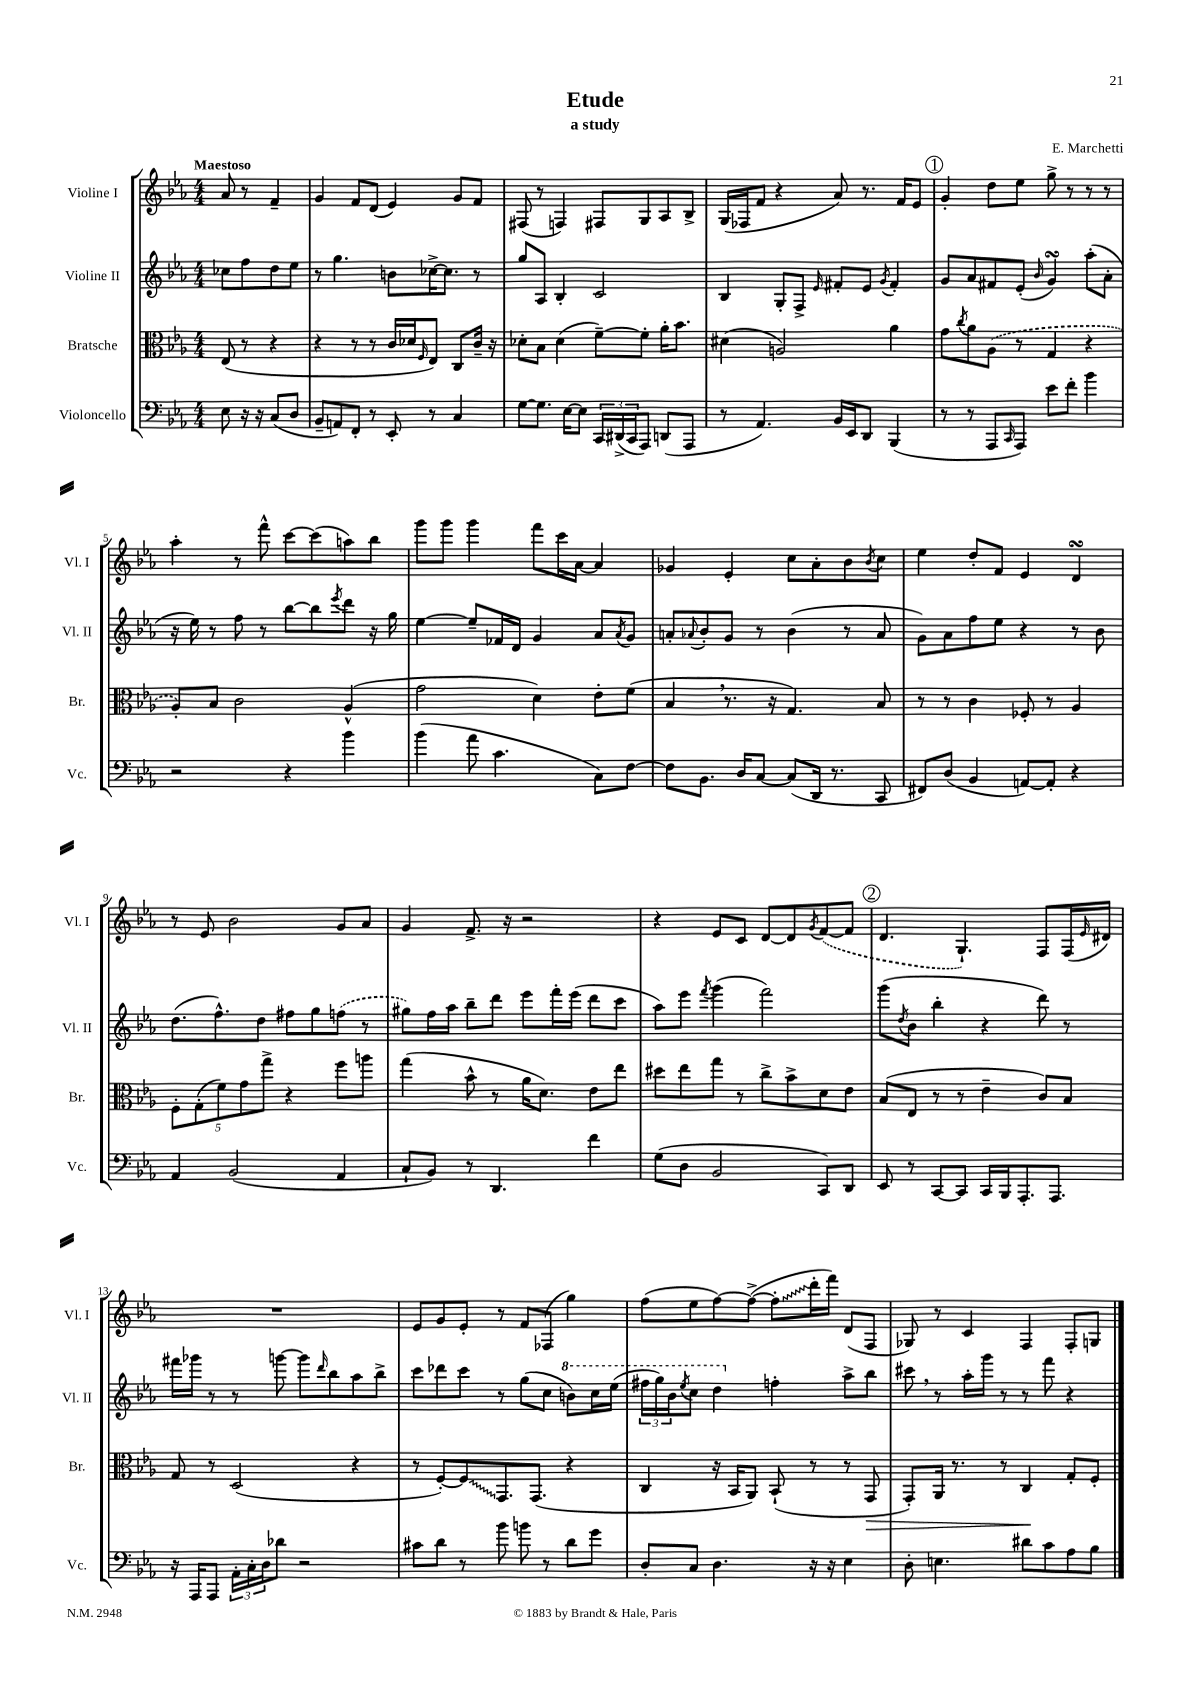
\header { title = "Etude" composer = "E. Marchetti" subtitle = "a study" }
<<
\new StaffGroup <<
\new Staff = "s0" \with { instrumentName = "Violine I" shortInstrumentName = "Vl. I" } {
    \clef treble \key ees \major \numericTimeSignature \time 4/4 \partial 2 \tempo "Maestoso"
    aes'8 r8 f'4-- |
    g'4 f'8 d'8( ees'4) g'8 f'8 |
    fis8( r8 f4) fis8 g8 aes8 bes8-> |
    g16( fes16 f'8 r4 aes'8) r8. f'16 ees'8 |
    \mark \markup { \circle "1" } g'4-. d''8 ees''8 g''8-> r8 r8 r8 |
    aes''4-. r8 f'''8-^ c'''8~ c'''8( a''8) bes''8 |
    g'''8 g'''8 g'''4 f'''8 c'''16 aes'16~ aes'4 |
    ges'4 ees'4-. c''8 aes'8-. bes'8 \acciaccatura { bes'8 } c''8 |
    ees''4 d''8-. f'8 ees'4 d'4\turn |
    r8 ees'8 bes'2 g'8 aes'8 |
    g'4 f'8.-> r16 r2 |
    r4 ees'8 c'8 d'8~ d'8 \acciaccatura { g'8 } \once \slurDashed f'8~( f'8 |
    \mark \markup { \circle "2" } d'4. g4.-!) f8 f16( \grace { ees'16 } dis'16) |
    R1 |
    ees'8 g'8 ees'8-. r8 f'8 fes8( g''4) |
    f''8( ees''8 f''8~) f''8~->( \once \override Glissando.style = #'zigzag f''8-.\glissando d'''16-. f'''16) d'8( f8 |
    ges8) r8 c'4 f4 f8-. g8 \bar "|." |
}
\new Staff = "s1" \with { instrumentName = "Violine II" shortInstrumentName = "Vl. II" } {
    \clef treble \key ees \major \numericTimeSignature \time 4/4 \partial 2
    ces''8 f''8 d''8 ees''8 |
    r8 g''4. b'8 ces''16~-> ces''8. r8 |
    g''8 aes8 bes4-. c'2 |
    bes4 g8-. f8-> \grace { ees'16 } fis'8-. ees'8 \acciaccatura { g'8 } fis'4-. |
    \mark \markup { \circle "1" } g'8 aes'8 fis'8 ees'8-.( \grace { bes'16 } g'4\turn) aes''8-.( aes'8-. |
    r16 ees''16) r8 f''8 r8 bes''8~ bes''8 \acciaccatura { ees'''8 } d'''8 r16 g''16 |
    ees''4~ ees''8-- fes'16 d'16 g'4 aes'8 \acciaccatura { aes'8 } g'8 |
    a'8-. \appoggiatura { aes'8 } bes'8-. g'8 r8 bes'4( r8 aes'8 |
    g'8) aes'8 f''8 ees''8 r4 r8 bes'8 |
    d''8.( f''8.-^) d''8 fis''8 g''8 \once \slurDashed f''8( r8 |
    gis''8) f''16 aes''16 bes''8-- d'''8 ees'''8 f'''16-. ees'''16( d'''8 c'''8 |
    aes''8) ees'''8 \acciaccatura { f'''8 } g'''4( f'''2) |
    \mark \markup { \circle "2" } g'''8( \acciaccatura { d''8 } bes'8 bes''4-. r4 d'''8) r8 |
    fis'''16 ges'''16 r8 r8 g'''8~ g'''8 \grace { d'''16 } bes''8 aes''8 bes''8-> |
    c'''8 des'''8 c'''8 r8 g''8( c''8 \ottava #1 b''8) c'''16 ees'''16( |
    \tuplet 3/2 { fis'''16 g'''16) bes''16 } \acciaccatura { ees'''8 } c'''8 d'''4 \ottava #0 f''!4-. aes''8-> bes''8 |
    cis'''8 \breathe r8 aes''16-. g'''16 r8 r8 f'''8 r4 \bar "|." |
}
\new Staff = "s2" \with { instrumentName = "Bratsche" shortInstrumentName = "Br." } {
    \clef alto \key ees \major \numericTimeSignature \time 4/4 \partial 2
    ees8( r8 r4 |
    r4 r8 r8 c'16 des'16 \grace { f16 } ees8) c8 c'16-- r16 |
    des'8-. bes8 des'4( f'8~--) f'8-. aes'16-. bes'8. |
    dis'4( a2) aes'4 |
    \mark \markup { \circle "1" } g'8 \acciaccatura { c''8 } aes'8 \once \slurDashed aes8( r8 g4 r4 |
    aes8-.) bes8 c'2 aes4-^( |
    g'2 d'4) ees'8-. f'8( |
    bes4 \breathe r8. r16 g4.) bes8 |
    r8 r8 c'4 fes8-. r8 aes4 |
    \tuplet 5/4 { f8-. g8-.( f'8) g'8 g''8-> } r4 f''8 a''8 |
    g''4( bes'8-^ r8 aes'16 d'8.) ees'8 ees''8 |
    dis''8 ees''8 g''8 r8 c''8-> bes'8-> d'8 ees'8 |
    \mark \markup { \circle "2" } bes8( ees8 r8 r8 ees'4-- c'8) bes8 |
    g8 r8 d2( r4 |
    r8 f8~-.) \once \override Glissando.style = #'zigzag f8\glissando g,8. g,8.( r4 |
    c4 r16 bes,16 aes,8) bes,8-!( r8 r8 g,8\> |
    g,8-.) aes,16 r8. r8 c4\! g8-. f8-. \bar "|." |
}
\new Staff = "s3" \with { instrumentName = "Violoncello" shortInstrumentName = "Vc." } {
    \clef bass \key ees \major \numericTimeSignature \time 4/4 \partial 2
    ees8 r16 r16 c8( d8 |
    bes,8-- a,8) f,8-. r8 ees,8-. r8 c4 |
    g8~ g8. ees16~ ees8 \tuplet 3/2 { c,16 dis,16->( c,16 } aes,,8) d,8( aes,,8 |
    r8 aes,4.) bes,16 ees,16 d,8 bes,,4( |
    \mark \markup { \circle "1" } r8 r8 aes,,8 \grace { c,16 } aes,,8) ees'8 f'8-. bes'4 |
    r2 r4 bes'4 |
    bes'4( aes'8 c'4. c8) f8~ |
    f8 bes,8. d16 c8~ c8( d,16 r8. c,8 |
    fis,8) d8( bes,4 a,8~) a,8-. r4 |
    aes,4 bes,2( aes,4 |
    c8-! bes,8) r8 d,4. f'4 |
    g8( d8 bes,2 c,8) d,8 |
    \mark \markup { \circle "2" } ees,8 r8 c,8~ c,8 c,16 bes,,16 aes,,8.-. aes,,8. |
    r16 aes,,16 aes,,8 \tuplet 3/2 { aes,16-. c16-. d16 } des'8 r2 |
    cis'8 d'8 r8 bes'8 b'8 r8 d'8 g'8 |
    d8-. c8 d4. r16 r16 ees4 |
    d8-. e4. dis'8 c'8 aes8 bes8 \bar "|." |
}
>>
>>
